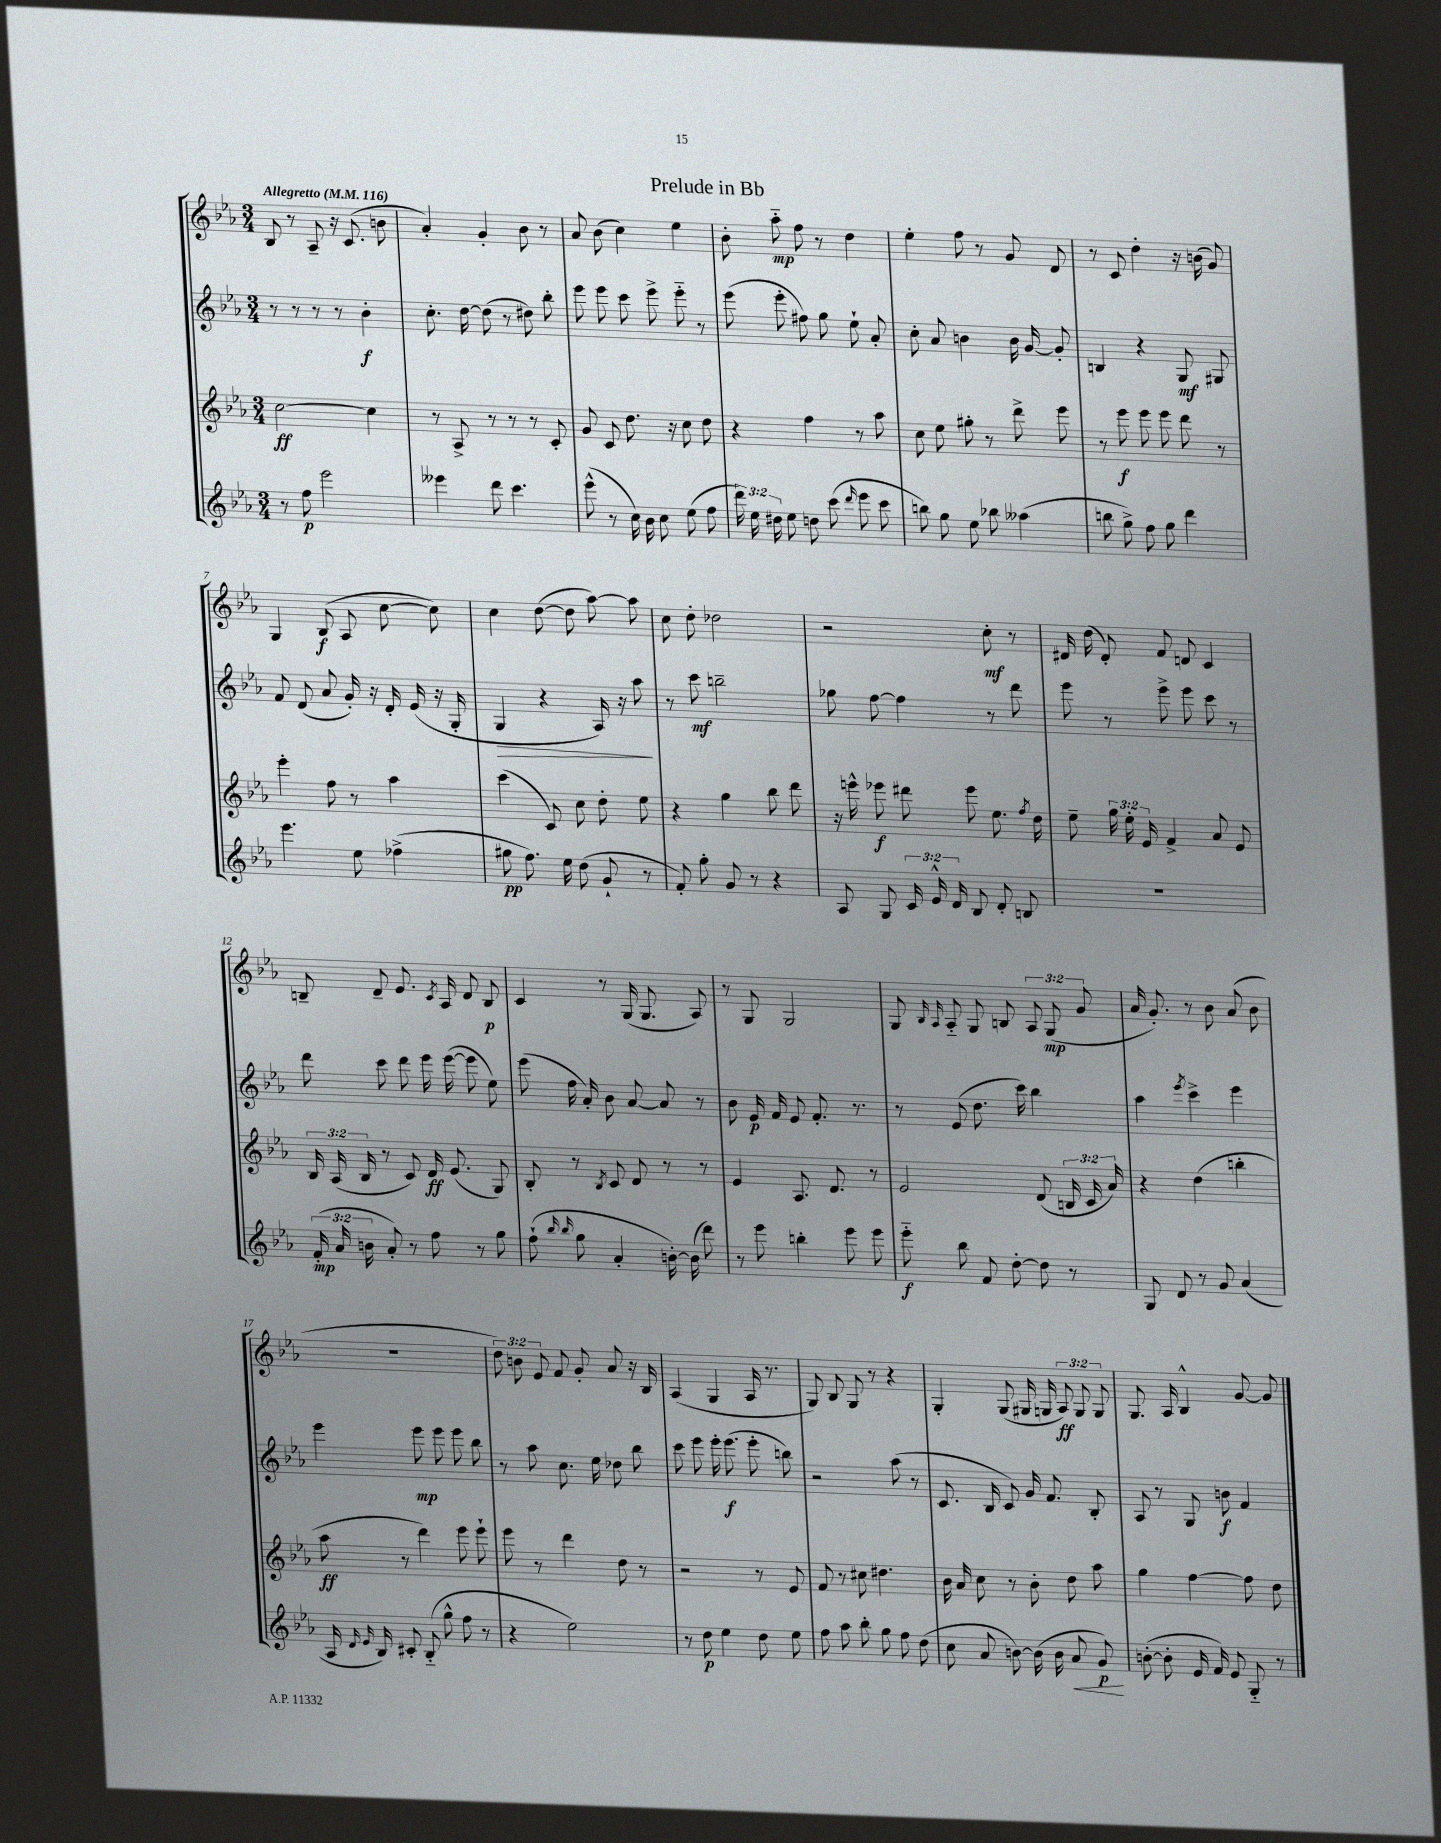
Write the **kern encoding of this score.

**kern	**kern	**kern	**kern
*staff4	*staff3	*staff2	*staff1
*clefG2	*clefG2	*clefG2	*clefG2
*k[b-e-a-]	*k[b-e-a-]	*k[b-e-a-]	*k[b-e-a-]
*M3/4	*M3/4	*M3/4	*M3/4
*MM116	*MM116	*MM116	*MM116
8r	[2cc	8r	8B-
8ff	.	8r	8r
2eee-	.	8r	8A-~
.	.	8r	16r
.	.	.	(8.c
.	4cc]	4b-'	.
.	.	.	8b
=	=	=	=
4eee--	8r	8.cc'	4a-')
.	8A-^	.	.
.	.	[16dd	.
8ddd	8r	(8dd]	4g'
4.ccc	8r	8r	.
.	8r	8dd#)	8b-
.	8c'	8bb-'	8r
=	=	=	=
(8eee-^^	8g	8eee-	8a-
8r	8c	8eee-	(8b-
16cc)	8.dd	8ccc	4cc)
16b-	.	.	.
8cc	.	8eee-^	.
.	16r	.	.
(8ee-	8cc	8eee-'~	4ee-
8ff	8dd	8r	.
=	=	=	=
24ddd)	4r	(8eee-	8b-'
24ee-	.	.	.
24dd#	.	.	.
8ee-	.	8eee-'	8aa-'~
8dd	4ff	8ff#)	8ff
(8ccc	.	8gg	8r
16qqddd	.	.	.
8eee-	8r	8ee-`	4dd
8ccc	8aa-	8a-'	.
=	=	=	=
8bb)	8cc	8cc'	4ee-'
8gg	8ee-	8a-	.
8ee-	8gg#'	4b	8ff
8bb-	8r	.	8r
(4aa--	8ddd^	16b	8g
.	.	[16g	.
.	8eee-	8g']	8d
=	=	=	=
8bb	8r	4B	8r
8gg^)	8eee-	.	8c
8ff	8eee-	4r	4dd'
8gg	8eee-	.	.
4ddd	8ddd	8G	16r
.	.	.	(16b
.	8r	8G#	8g)
=	=	=	=
4.eee-	4eee-'	8f	4G
.	.	(8d	.
.	8ff	8a-	(8B-
8ee-	8r	16g')	8A-
.	.	16r	.
(4ff-^	4aa-	16d'	[8cc
.	.	(16e-	.
.	.	16r	8cc])
.	.	16G'	.
=	=	=	=
8gg#	(4ccc	4G	4cc
8.ff)	.	.	.
.	8c)	4r	([8dd
16ee-	.	.	.
(8dd	8cc	.	8dd]
8g`	8dd'	16A-)	[8aa-)
.	.	16r	.
8r	8ee-	8aa-	8aa-]
=	=	=	=
8f')	4r	8r	8cc
8gg'	.	8ccc	8dd'
8g	4gg	2bb~	2dd-
8r	.	.	.
4r	8bb-	.	.
.	8ddd	.	.
=	=	=	=
8A-	16r	8gg-	2r
.	16eee^^	.	.
8G	8eee-	[8ff	.
24c	8ddd#	4ff]	.
24e-^^	.	.	.
24d	.	.	.
8B-	8eee-	.	.
8d'	8.ee-	8r	8cc'
8B	.	8ddd	8r
.	8qff	.	.
.	16dd	.	.
=	=	=	=
2.r	8ee-~	8eee-	16d#
.	.	.	(16dd
.	24gg	8r	8d#')
.	24ee-'	.	.
.	24e-	.	.
.	4f^	8eee-^	8f
.	.	8eee-	8d
.	8a-	8ccc	4c
.	8e-	8r	.
=	=	=	=
(24f'	24B-	8ddd	8B~
24a-	(24A-	.	.
24b	24B-	.	.
8a-')	8r	8ccc	8d~
8r	8c)	8ddd	8.e-
8ff	16d	16eee-	.
.	.	.	8qc
.	(8.e-	([16eee-	16A-
8r	.	8eee-]	8d
8gg	8G)	8ee-)	8B
=	=	=	=
(8ff`	8B-'	(8eee-	4c
16qqbb-	.	.	.
16qqbb-	.	.	.
8gg	8r	16ff	.
.	.	16a-')	.
.	8qB-	.	.
4a-'	8c	8b-	8r
.	8d	[8a-	(16G
.	.	.	8.G
[16b')	8r	8a-]	.
(16b]	.	.	.
8ddd)	8r	8r	8A-)
=	=	=	=
8r	4e-	8b-	8r
8eee-	.	16e-	8G
.	.	16f	.
4bb'	8.A-	8e-	2G
.	.	8.f'	.
.	8.d	.	.
8eee-	.	.	.
.	.	8.r	.
8eee-	8r	.	.
=	=	=	=
8eee-'~	2e-	8r	8G
.	.	.	16qqB-
.	.	.	16qqA-
8bb-	.	(8e-	8A-'~
8f	.	8.dd	8G
[8dd'	.	.	8B
.	.	16ccc)	.
8dd]	(8d	4bb-	12A-
.	.	.	(12G
8r	24B	.	.
.	24c	.	12g
.	24a-)	.	.
=	=	=	=
8G	4r	4aa-	16a-
.	.	.	8.g')
8d	.	.	.
.	.	8qeee-	.
8r	(4dd	4ccc^	8r
8g	.	.	8b-
(4a-	4bb'	4eee-	(8a-
.	.	.	8b-
=	=	=	=
16A-	8aa-	4eee-	2.r
16qqd	.	.	.
16qqe-	.	.	.
16B-)	.	.	.
8c#'	8r	.	.
(8B-'~	4ddd)	8eee-	.
8gg^^	.	8eee-	.
8ff	8eee-	8eee-	.
8r	8eee-`	8bb-	.
=	=	=	=
4r	8eee-	8r	12dd)
.	.	.	12b
.	8r	8aa-	.
.	.	.	12e-
2ee-)	4ddd	8.cc	8f
.	.	.	8g'
.	.	16ee-	.
.	8dd	8dd-	8a-
.	8r	8bb-	16r
.	.	.	16B-
=	=	=	=
8r	2r	8ccc	(4A-
8dd	.	8eee-	.
4ee-	.	16eee-'	4G
.	.	(8.eee-	.
8dd	8r	8eee-'	16A-
.	.	.	8.r
8ee-	8e-	8bb)	.
=	=	=	=
8ff	8f	2r	8G)
8aa-	8r	.	8B-
8bb-'	8cc#	.	8G
8gg	4.dd#	.	8r
8ff	.	(8aa-	4r
(8dd	.	8r	.
=	=	=	=
8cc	16b-	8.c	4G'
.	16a-	.	.
8a-	8cc	.	.
.	.	16B-	.
[8b)	8r	8c)	(8G
(16b]	8b-'	16g	16G#
16b	.	8.f	16G
8a-	8dd	.	12A-)
.	.	.	12G
8g)	8aa-	8B-'	.
.	.	.	12G
=	=	=	=
([8b'	4gg	8A-	8.G
8b']	.	8r	.
.	.	.	16A-
16e-	[4ff	8G	4B-^^
16f)	.	.	.
8e-	.	8b	.
8G'~	8ff]	4f	[8g
8r	8dd	.	8g]
==	==	==	==
*-	*-	*-	*-
